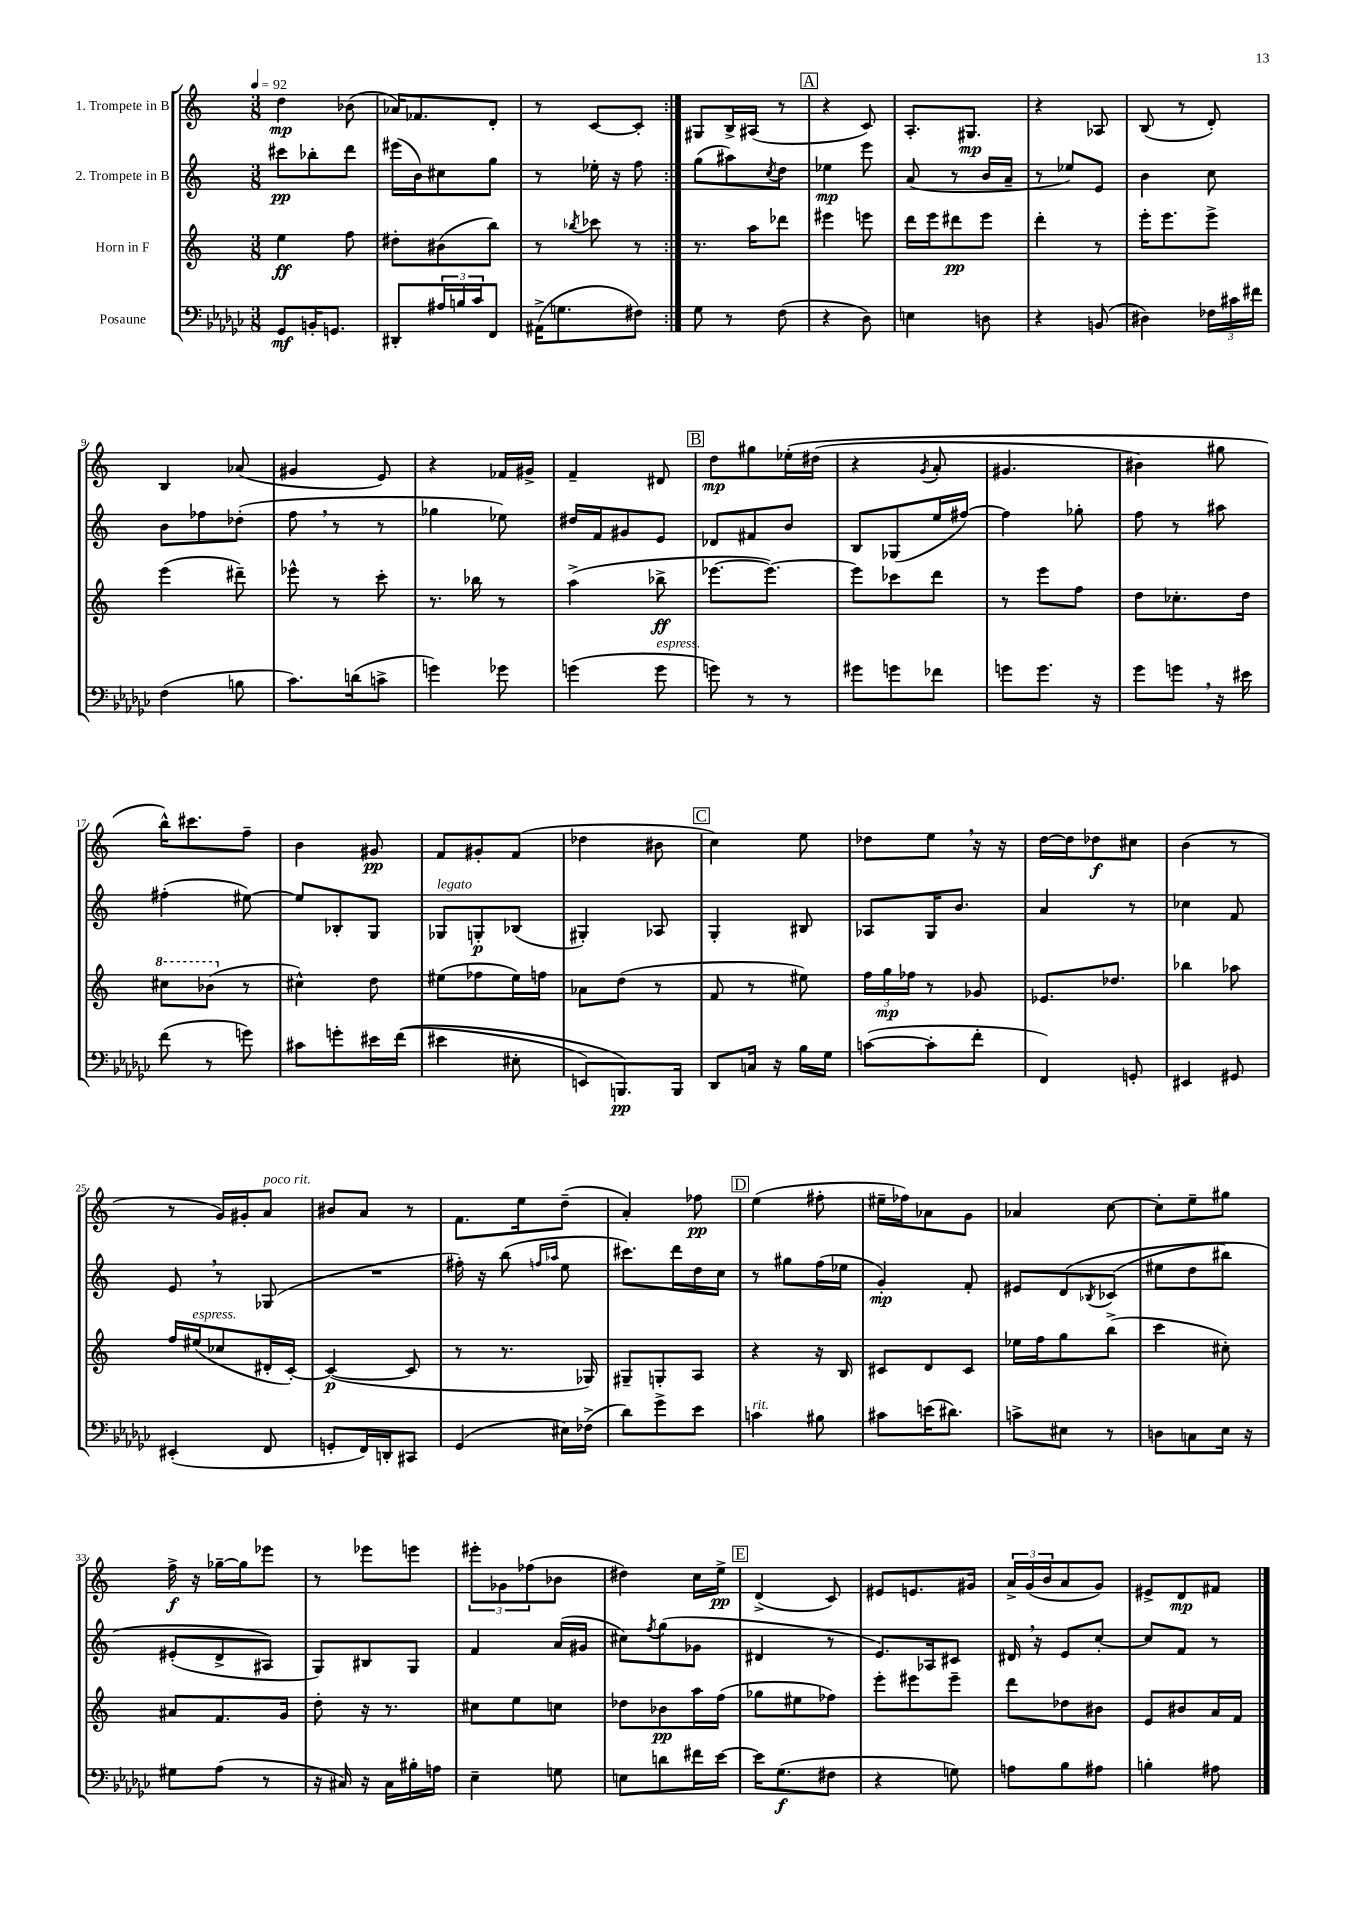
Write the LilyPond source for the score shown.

<<
\new StaffGroup <<
\new Staff = "s0" \with { instrumentName = "1. Trompete in B" } {
    \clef treble \key c \major \numericTimeSignature \time 3/8 \tempo 4 = 92
    \repeat volta 2 { d''4\mp bes'8( |
    aes'16) fes'8. d'8-. |
    r8 c'8~ c'8-. | }
    gis8 b16-> ais16( r8 |
    \mark \markup { \box "A" } r4 c'8) |
    a8.-. gis8.\mp |
    r4 aes8 |
    b8( r8 d'8-.) |
    b4 aes'8( |
    gis'4 e'8) |
    r4 fes'16 gis'16-> |
    f'4-- dis'8 |
    \mark \markup { \box "B" } d''8\mp gis''8 ees''16-.\( dis''16( |
    r4 \acciaccatura { g'8 } a'8-. |
    gis'4. |
    bis'4) gis''8 |
    b''16-^\) cis'''8. f''8-- |
    b'4 gis'8\pp |
    f'8 gis'8-. f'8( |
    des''4 bis'8 |
    \mark \markup { \box "C" } c''4) e''8 |
    des''8 e''8 \breathe r16 r16 |
    d''16~ d''16 des''8\f cis''8 |
    b'4( r8 |
    r8 g'16) gis'16-. a'8^\markup { \italic "poco rit." } |
    bis'8 a'8 r8 |
    f'8. e''16 d''8--( |
    a'4-.) fes''8\pp |
    \mark \markup { \box "D" } e''4( fis''8-. |
    eis''16-- fes''16) aes'8 g'8 |
    aes'4 c''8~ |
    c''8-. e''8-- gis''8 |
    f''16->\f r16 ges''16~-- ges''16 ees'''8 |
    r8 ees'''8 e'''8 |
    \tuplet 3/2 { eis'''8-. ges'8 fes''8( } bes'8 |
    dis''4) c''16 e''16->\pp |
    \mark \markup { \box "E" } d'4->( c'8) |
    eis'8 e'8. gis'16 |
    \tuplet 3/2 { a'16-> g'16( b'16 } a'8 g'8) |
    eis'8-> d'8\mp fis'8 \bar "|." |
}
\new Staff = "s1" \with { instrumentName = "2. Trompete in B" } {
    \clef treble \key c \major \numericTimeSignature \time 3/8
    \repeat volta 2 { cis'''8\pp bes''8-. d'''8 |
    eis'''16( b'16) cis''8 g''8 |
    r8 ees''16-. r16 f''8 | }
    g''8( ais''8) \acciaccatura { c''8 } d''8 |
    \mark \markup { \box "A" } ees''4\mp e'''8 |
    a'8( r8 b'16 a'16-- |
    r8 ees''8) e'8 |
    b'4 c''8 |
    b'8 fes''8 des''8-.( |
    f''8 \breathe r8 r8 |
    ges''4 ees''8) |
    dis''16 f'16 gis'8 e'8 |
    \mark \markup { \box "B" } des'8 fis'8 b'8 |
    b8 ges8( e''16 fis''16~) |
    fis''4 ges''8-. |
    f''8 r8 ais''8 |
    fis''4-.( eis''8~) |
    eis''8 bes8-. g8 |
    ges8^\markup { \italic "legato" } g8-.\p bes8( |
    gis4-.) aes8 |
    \mark \markup { \box "C" } g4-. bis8 |
    aes8 g16 b'8. |
    a'4 r8 |
    ces''4 f'8 |
    e'8 \breathe r8 ges8( |
    R4. |
    fis''16-.) r16 b''8( \grace { f''16 aes''16 } e''8 |
    cis'''8.) d'''16 d''16 c''16 |
    \mark \markup { \box "D" } r8 gis''8 f''16( ees''16 |
    g'4-.\mp) f'8-. |
    eis'8 d'8\( \acciaccatura { bes8 } ces'8( |
    eis''8 d''8 bis''8) |
    eis'8-.( d'8-> ais8\) |
    g8) bis8 g8 |
    f'4 a'16( gis'16 |
    cis''8) \acciaccatura { f''8 } g''8( ges'8 |
    \mark \markup { \box "E" } dis'4 r8 |
    e'8.) aes16 cis'8 |
    dis'16 \breathe r16 e'8 c''8~-. |
    c''8 f'8 r8 \bar "|." |
}
\new Staff = "s2" \with { instrumentName = "Horn in F" } {
    \clef treble \key c \major \numericTimeSignature \time 3/8
    \repeat volta 2 { e''4\ff f''8 |
    dis''8-. bis'8( b''8) |
    r8 \acciaccatura { bes''8 } ces'''8 r8 | }
    r8. a''16 des'''8 |
    \mark \markup { \box "A" } eis'''4 e'''8 |
    d'''16 e'''16 dis'''8\pp e'''8 |
    d'''4-. r8 |
    e'''16-. e'''8. e'''8-> |
    e'''4( dis'''8--) |
    ees'''8-^ r8 c'''8-. |
    r8. bes''16 r8 |
    a''4->( bes''8->\ff |
    \mark \markup { \box "B" } ees'''8.~ ees'''8.~) |
    ees'''8 ces'''8 d'''8 |
    r8 e'''8 f''8 |
    d''8 ces''8.-. d''16 |
    \ottava #1 cis'''8 bes''8( \ottava #0 r8 |
    cis''4-^) d''8 |
    eis''8( fes''8 eis''16) f''16 |
    aes'8 d''8( r8 |
    \mark \markup { \box "C" } f'8 r8 eis''8) |
    \tuplet 3/2 { f''16 g''16\mp fes''16 } r8 ges'8 |
    ees'8. des''8. |
    bes''4 aes''8 |
    f''16 eis''16^\markup { \italic "espress." }( ces''8 dis'16-. c'16~-.) |
    c'4~\p( c'8 |
    r8 r8. ges16) |
    gis8-- g8-. a8 |
    \mark \markup { \box "D" } r4 r16 b16 |
    cis'8 d'8 cis'8 |
    ees''16 f''16 g''8 b''8->( |
    c'''4 cis''8-.) |
    ais'8 f'8. g'16 |
    d''8-. r16 r8. |
    cis''8 e''8 c''8 |
    des''8 bes'8\pp a''16 f''16( |
    \mark \markup { \box "E" } ges''8 eis''8 fes''8) |
    e'''8-. eis'''8 eis'''8-- |
    d'''8 des''8 bis'8 |
    e'8 bis'8 a'16 f'16 \bar "|." |
}
\new Staff = "s3" \with { instrumentName = "Posaune" } {
    \clef bass \key ges \major \numericTimeSignature \time 3/8
    \repeat volta 2 { ges,8\mf b,16-. g,8. |
    dis,8-. \tuplet 3/2 { ais16 b16 ces'16 } f,8 |
    ais,16->( g8. fis8) | }
    ges8 r8 f8( |
    \mark \markup { \box "A" } r4 des8) |
    e4 d8 |
    r4 b,8( |
    dis4) \tuplet 3/2 { fes16 cis'16 fis'16 } |
    f4( b8 |
    ces'8.) d'16( c'8-> |
    g'4) ges'8 |
    g'4( g'8^\markup { \italic "espress." } |
    \mark \markup { \box "B" } g'8) r8 r8 |
    gis'8 g'8 fes'8 |
    g'8 g'8. r16 |
    ges'8 g'8 \breathe r16 eis'16 |
    f'8( r8 g'8) |
    cis'8 g'8-. eis'16 f'16(\( |
    eis'4 eis8-. |
    e,8) b,,8.\pp\) b,,16 |
    \mark \markup { \box "C" } des,8 c16 r16 bes16 ges16 |
    c'8~( c'8-. f'8-. |
    f,4) g,8-. |
    eis,4 gis,8 |
    eis,4-.( f,8 |
    g,8-. f,16) d,16-. cis,8 |
    ges,4( eis16) fes16->( |
    des'8) ges'8-> ees'8 |
    \mark \markup { \box "D" } c'4^\markup { \italic "rit." } bis8 |
    cis'8 e'16( dis'8.) |
    c'8-> eis8 r8 |
    d8 c8 ees16 r16 |
    gis8 aes8( r8 |
    r16 cis16) r16 cis16 bis16-. a16 |
    ees4-- g8 |
    e8 d'8 fis'16 ees'16~ |
    \mark \markup { \box "E" } ees'16 ges8.\f( fis8 |
    r4 g8) |
    a8 bes8 ais8 |
    b4-. ais8 \bar "|." |
}
>>
>>
